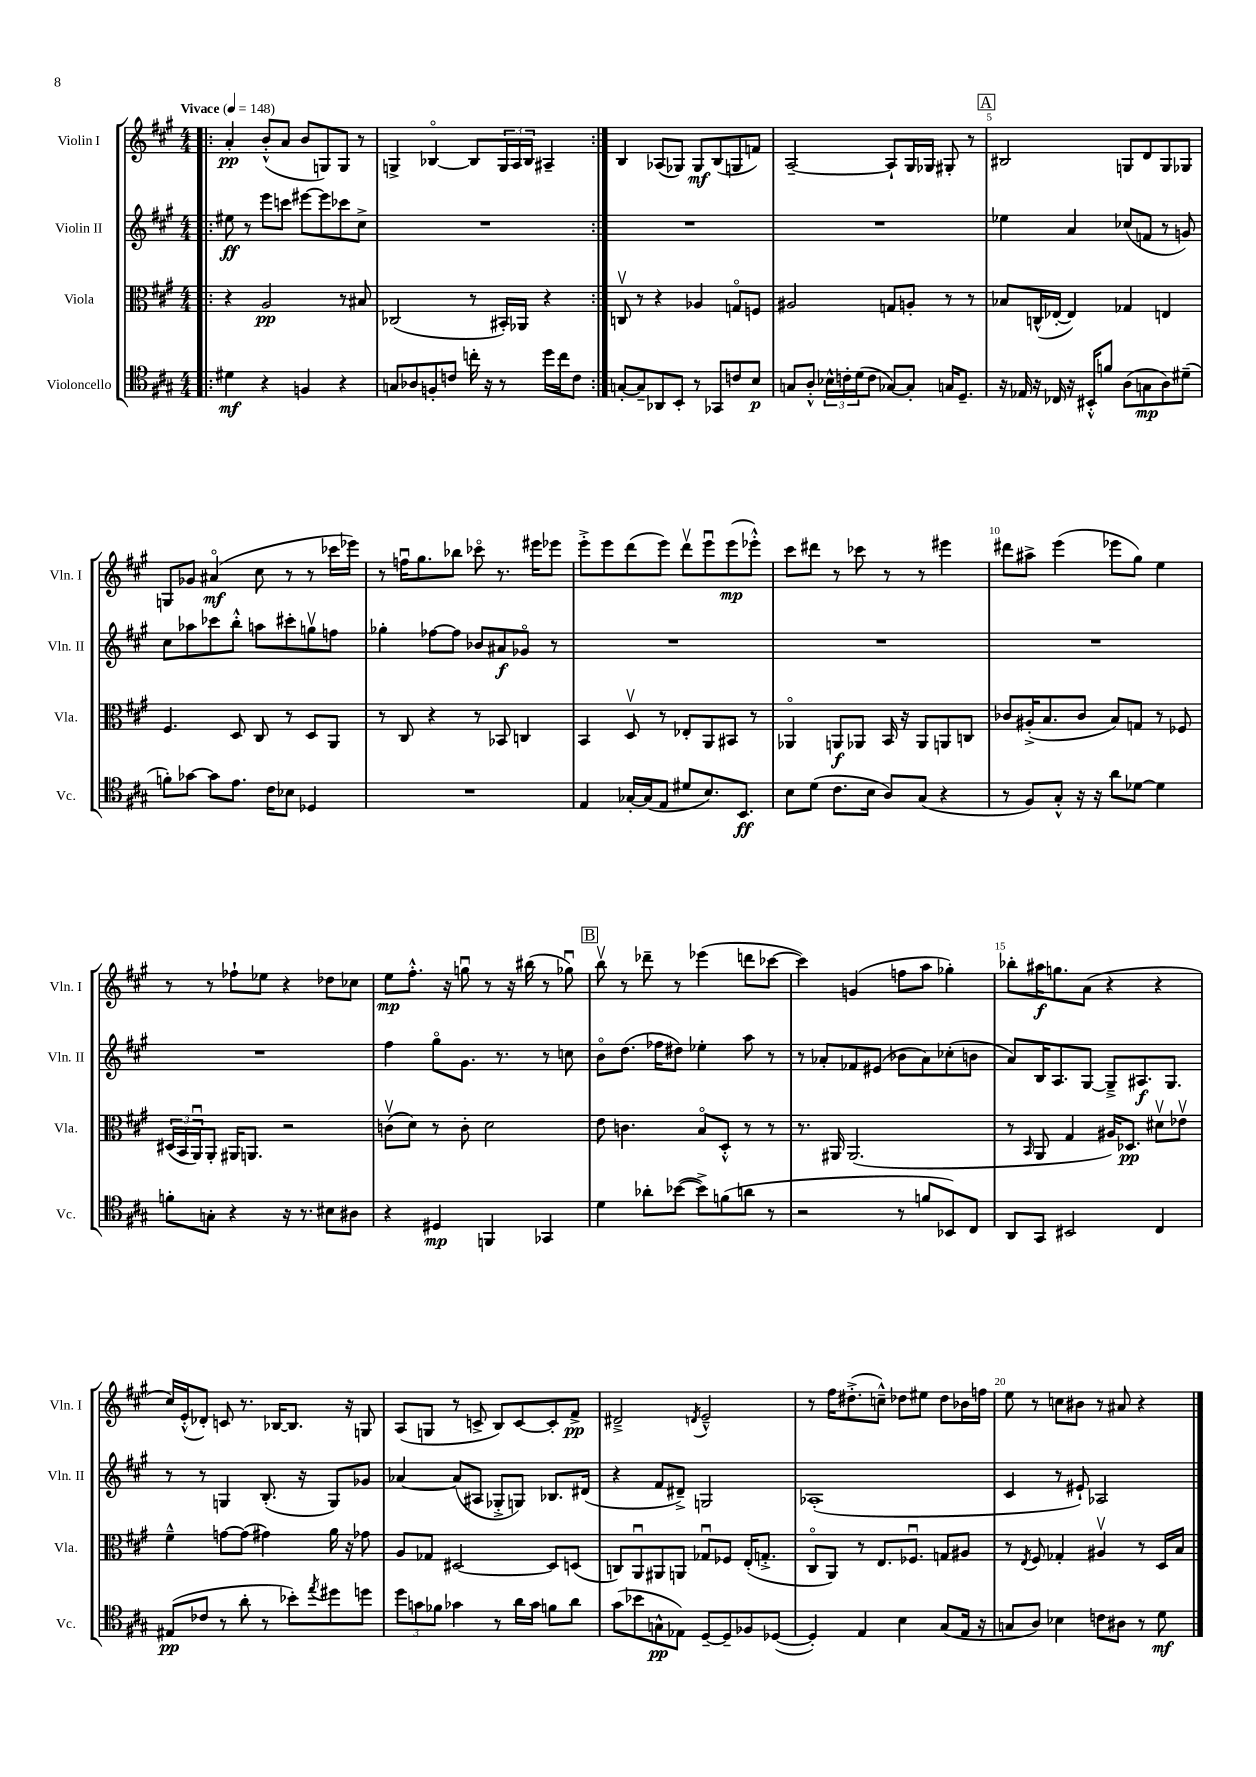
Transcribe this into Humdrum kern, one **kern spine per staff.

**kern	**kern	**kern	**kern
*staff4	*staff3	*staff2	*staff1
*clefC4	*clefC3	*clefG2	*clefG2
*k[f#c#g#]	*k[f#c#g#]	*k[f#c#g#]	*k[f#c#g#]
*M4/4	*M4/4	*M4/4	*M4/4
*MM148	*MM148	*MM148	*MM148
=!|:	=!|:	=!|:	=!|:
4d#\	4r	8ee#\	4a'/
.	.	8r	.
4r	2A/	8eee\L	(8b'^^/L
.	.	8ccc\J	8a/J
4F/	.	[8eee#\L	8b/L
.	.	8eee#\]	8G/)
4r	8r	8ccc-\	8G/J
.	8B#/	8cc#^\J	8r
=	=	=	=
8G/L	(2C-/	1r	4G^/
8A-/	.	.	.
8F'/	.	.	[4B-o/
8c/J	.	.	.
16cc'\	8r	.	8B-/]L
16r	.	.	.
8r	16BB#'/LL)	.	24G/L
.	.	.	24A/
.	16AA-/JJ	.	.
.	.	.	24B-/JJ
16dd\LL	4r	.	4A#~/
16cc\J	.	.	.
8c\J	.	.	.
=:|!	=:|!	=:|!	=:|!
[8G'/L	8Cv/	1r	4B/
8G~/]	8r	.	.
8AA-/	4r	.	(8A-/L
8BB'/J	.	.	8G-/J)
8r	4A-/	.	8G-/L
8GG-/L	.	.	(8B/
8c/	8Go/L	.	8G/
8B/J	8F/J	.	8f/J)
=	=	=	=
8G/L	2A#/	1r	[2A~/
8A'^^/J	.	.	.
24B-^^\LL	.	.	.
24c'\	.	.	.
(24d\J	.	.	.
8c\J	.	.	.
[8G-/L)	8G/L	.	8A`/]L
8G-'/]J	8A'/J	.	16G#/L
.	.	.	16G-/JJ
16G/LK	8r	.	8G#'/
8.D~/J	.	.	.
.	8r	.	8r
=	=	=	=
16r	8B-/L	4ee-\	2B#/
16E-/	.	.	.
16r	(16C^^/L	.	.
16C-/	[16E-'/JJ	.	.
16r	4E-/])	4a/	.
16BB#'^^/LK	.	.	.
8f/J	.	.	.
(8A\L	4G-/	(8cc-/L	8G/L
8G\	.	8f/J	8d/
8A\)	4E/	8r	8G/
(8d#~\J	.	8g/)	8G-/J
=	=	=	=
8f'\L)	4.F#/	8cc#\L	8G/L
[8g-\J	.	8aa-\	8g-/J
8g-\]L	.	8ccc-\	(4a#o/
8.e\J	8D/	8bb'^^\J	.
.	8C#/	8aa\L	8cc#\
16c#\LK	.	.	.
8B-\J	8r	8ccc#'\	8r
4D-/	8D/L	8ggv\	8r
.	8AA/J	8ff\J	16ccc-\LL
.	.	.	16eee-\JJ)
=	=	=	=
1r	8r	4gg-'\	8r
.	8C#/	.	16ffu\LK
.	.	.	8.gg#\
.	4r	[8ff-\L	.
.	.	8ff-\]J	8bb-\J
.	8r	8b-/L	8ccc-o\
.	8BB-/	8a#/	8.r
.	4C/	8g-o/J	.
.	.	.	16eee#\LK
.	.	8r	8eee-\J
=	=	=	=
4E/	4BB/	1r	8eee'^\L
.	.	.	8eee\
[16G-'/LL	8Dv/	.	(8ddd\
(16G-/]J	.	.	.
8E/J	8r	.	8eee\J)
8d#/L	8E-'/L	.	8dddv\L
8.B/)	8AA/	.	8eeeu\
.	8BB#/J	.	(8eee\
8.BB/J	.	.	.
.	8r	.	8eee-'^^\J)
=	=	=	=
8B\L	4AA-o/	1r	8ccc#\L
(8d\J	.	.	8ddd#\J
8.c#\L	8AA/L	.	8r
.	8AA-/J	.	8ccc-\
16B\Jk	.	.	.
8A/L)	16BB/	.	8r
.	16r	.	.
(8G#/J	8AA-/L	.	8r
4r	8AA/	.	4eee#\
.	8C/J	.	.
=	=	=	=
8r	8c-/L	1r	8ddd#\L
8F#/L)	(16A#'^/K	.	8aa#^\J
.	8.B/	.	.
8G#'^^/J	.	.	(4eee\
16r	8c-/J	.	.
16r	.	.	.
8a\L	8B/L)	.	8eee-\L
[8d-\J	8G/J	.	8gg#\J)
4d-\]	8r	.	4ee\
.	8F-/	.	.
=	=	=	=
8f'\L	(24D#/LL	1r	8r
.	24BB/	.	.
.	24AAu/J)	.	.
8G'\J	8AA'/J	.	8r
4r	16AA#/LK	.	8ff-`\L
.	8.AA/J	.	.
.	.	.	8ee-\J
16r	2r	.	4r
8.r	.	.	.
8B#\L	.	.	8dd-\L
8A#\J	.	.	8cc-\J
=	=	=	=
4r	(8cv\L	4ff#\	8ee\L
.	8d\J)	.	8.ff#'^^\J
4D#/	8r	8gg#o\L	.
.	.	.	16r
.	8c'\	8.g#\J	8ggu\
4FF/	2d\	.	8r
.	.	8.r	.
.	.	.	16r
.	.	.	(16bb#\
4GG-/	.	8r	8r
.	.	8cc\	8gg-u\)
=	=	=	=
4d\	8e\	8bo\L	8bbv\
.	4.c\	(8.dd\J	8r
8a-'\L	.	.	8ddd-~\
.	.	16ff-\LK	.
([8b-\J	.	8dd#\J)	8r
8b-^\]L)	8Bo/L	4ee-'\	(4eee-\
(8f\	8D'^^/J	.	.
8a\J	8r	8aa\	8ddd\L
8r	8r	8r	[8ccc-\J
=	=	=	=
2r	8.r	8r	4ccc-\])
.	.	8a-'/L	.
.	16AA#/	.	.
.	(2.AA#/	8f-/	(4g/
.	.	(8e#/J	.
8r	.	8b-\L	8ff\L
8f/L	.	8a-\)	8aa\J
8BB-/)	.	(8cc-'\	4gg-'\)
8C#/J	.	8b\J	.
=	=	=	=
8AA/L	8r	8a/L)	8bb-'\L
.	16qqBB/	.	.
8GG#/J	8AA/	16B/K	16aa#\K
.	.	8.A/	8.gg\
2BB#/	4G#/	.	.
.	.	[8G#/J	(8a\J
.	16A#/LK)	8G#~^/]L	4r
.	8.D-/J	.	.
.	.	8.A#/	.
4C#/	8d#v\L	.	4r
.	.	8.G#/J	.
.	8e-v\J	.	.
=	=	=	=
(8E#/L	4f#~^^\	8r	16cc#/LL)
.	.	.	(16e'^^/J
8c-/J	.	8r	8d-'/J)
8r	[8g\L	4G/	8c/
8a'\	(8g\]J	.	8.r
8r	4g#\)	(8.B'/	.
.	.	.	[16B-/LK
8b-'\L)	.	.	8.B-/]J
.	.	16r	.
8qee/	.	.	.
8dd#\	16a\	8G/L)	.
.	16r	.	16r
8dd\J	8g-\	8g-/J	8G/
=	=	=	=
12dd\L	8A/L	[4a-/	(8A/L
12g\	.	.	.
.	8G-/J	.	8G/J
12f-\J	.	.	.
4g-\	[2D#/	(8a-/]L	8r
.	.	8A#/J	8c^/
8r	.	8G-'^/L	8B/L)
16a\LL	.	8G/J)	[8c/
16g-\JJ	.	.	.
8f\L	8D#/]L	8.B-/L	8c'/]
8a\J	(8D/J	.	8f#^/J
.	.	(16d#/Jk	.
=	=	=	=
(8g#\L	8C/L)	4r	2d#~^/
8b-\	8AAu/	.	.
8G^^\	8AA#/	8f#/L	.
8E-\J)	8AA/J	8d#~^/J)	.
.	.	.	8qd/
[8D~/L	8G-u/L	2G/	2e~^^/
8D~/]	8F-/J	.	.
8F-/	(16E'/LK	.	.
.	8.G'^/J	.	.
([8D-/J	.	.	.
=	=	=	=
4D-'/])	8C#o/L	(1A-'	8r
.	8AA/J)	.	16ff#\LK
.	.	.	(8.dd#'^\
4E/	8r	.	.
.	8.E/L	.	8cc~^^\J)
4B\	.	.	8dd-\L
.	8.F-u/J	.	.
.	.	.	8ee#\J
(8G#/L	8G/L	.	8dd-\L
16E/Jk	8A#/J	.	16b-\L
16r	.	.	16ff\JJ
=	=	=	=
8G/L	8r	4c#/	8ee\
.	8qE/	.	.
8A/J)	8F#/	.	8r
4B-\	4G-'/	8r	8cc\L
.	.	8e#`/)	8b#\J
8c\L	4A#v/	2A-/	8r
8A#\J	.	.	8a#/
8r	8r	.	4r
8d\	16D/LL	.	.
.	16B/JJ	.	.
==	==	==	==
*-	*-	*-	*-
